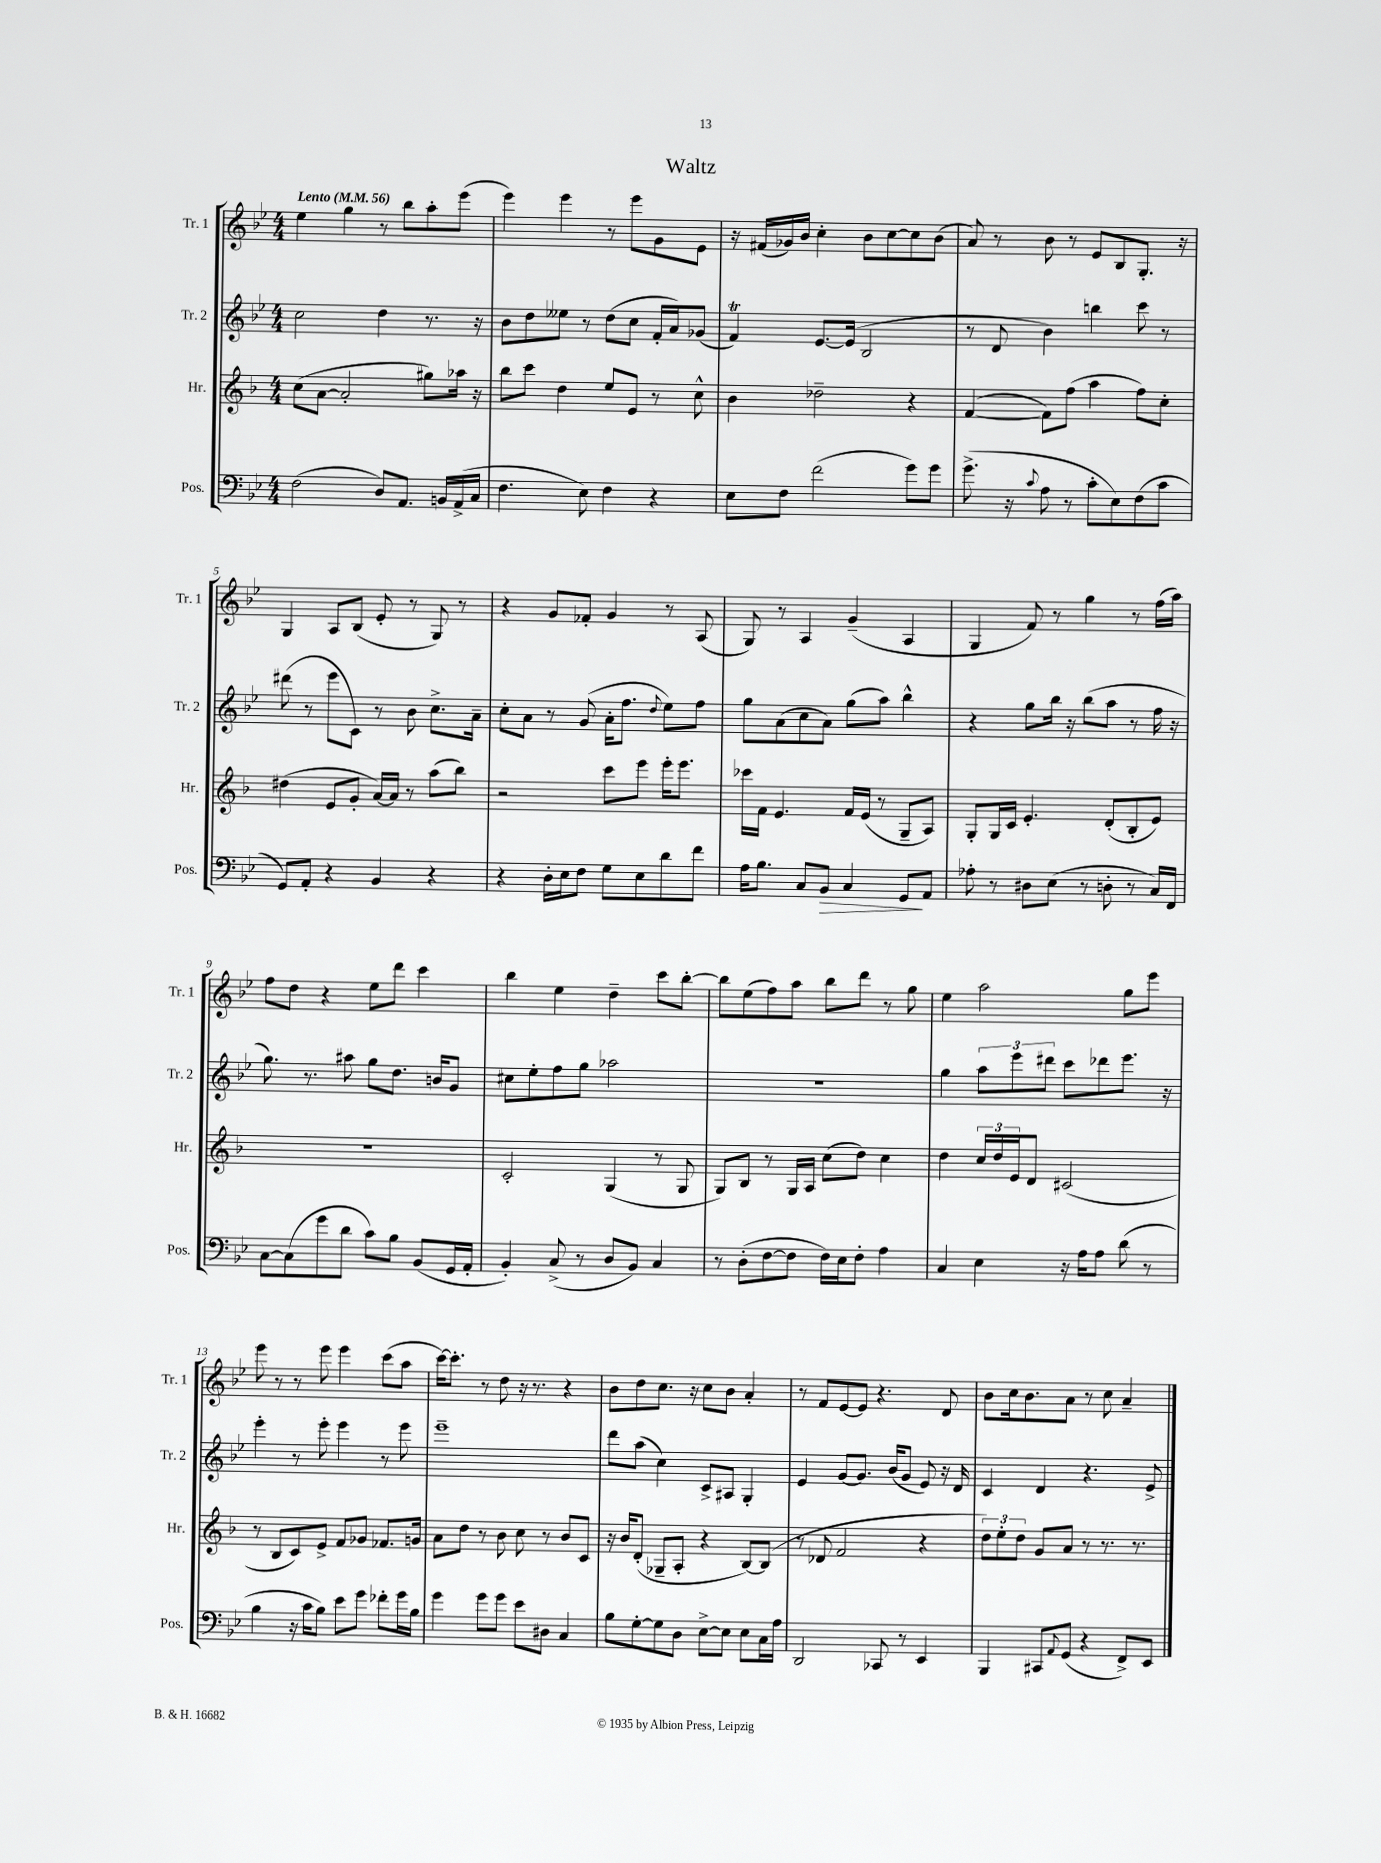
\header { title = "Waltz" }
<<
\new StaffGroup <<
\new Staff = "s0" \with { instrumentName = "Tr. 1" shortInstrumentName = "Tr. 1" } {
    \clef treble \key bes \major \numericTimeSignature \time 4/4 \tempo "Lento" 4 = 56
    ees''4 g''4 r8 bes''8 a''8-. ees'''8( |
    ees'''4) ees'''4 r8 ees'''8 g'8 ees'8 |
    r16 fis'16( ges'16) bes'16 c''4-. bes'8 c''8~ c''8 bes'8( |
    a'8) r8 bes'8 r8 ees'8 bes8 g8.-. r16 |
    g4 a8 bes8( ees'8-. r8 g8) r8 |
    r4 g'8 fes'8-. g'4 r8 a8( |
    g8) r8 a4 g'4--( a4 |
    g4 f'8) r8 g''4 r8 f''16( a''16) |
    f''8 d''8 r4 ees''8 d'''8 c'''4 |
    bes''4 ees''4 d''4-- c'''8 bes''8~-. |
    bes''8 ees''8( f''8) a''8 bes''8 d'''8 r8 g''8 |
    ees''4 a''2 g''8 ees'''8 |
    ees'''8 r8 r8 ees'''8 ees'''4 c'''8( a''8 |
    c'''16~) c'''8.-. r8 d''8 r16 r8. r4 |
    bes'8 d''8 c''8. r16 c''8 bes'8 a'4-. |
    r8 f'8 ees'8~ ees'8 r4. d'8 |
    bes'8 c''16 bes'8. a'8 r8 c''8 a'4-- \bar "|." |
}
\new Staff = "s1" \with { instrumentName = "Tr. 2" shortInstrumentName = "Tr. 2" } {
    \clef treble \key bes \major \numericTimeSignature \time 4/4
    c''2 d''4 r8. r16 |
    bes'8 d''8 eeses''8 r8 d''8( c''8 f'16-. a'16) ges'8( |
    f'4\trill) ees'8.~ ees'16( bes2 |
    r8 d'8 bes'4) b''4 c'''8 r8 |
    dis'''8( r8 ees'''8 c'8) r8 bes'8 c''8.-> a'16-- |
    c''8-. a'8 r8 g'8( a'16-. f''8. \appoggiatura { d''8 } ees''8) f''8 |
    g''8 a'8( c''8 a'8) g''8( a''8) bes''4-^ |
    r4 g''8 bes''16 r16 bes''8( a''8 r8 f''16 r16 |
    g''8.) r8. ais''8 g''8 d''8. b'16 g'8 |
    cis''8 ees''8-. f''8 g''8 aes''2 |
    r1 |
    g''4 \tuplet 3/2 { a''8 ees'''8 dis'''8 } c'''8 des'''8 ees'''8. r16 |
    ees'''4-. r8 ees'''8-. ees'''4 r8 ees'''8 |
    ees'''1-- |
    d'''8 a''8( c''4) c'8-> ais8 g4-. |
    ees'4 g'8~ g'8. bes'16( g'8 ees'8) r16 d'16 |
    c'4 d'4 r4. ees'8-> \bar "|." |
}
\new Staff = "s2" \with { instrumentName = "Hr." shortInstrumentName = "Hr." } {
    \clef treble \key f \major \numericTimeSignature \time 4/4
    c''8( a'8~ a'2-. gis''8) aes''16 r16 |
    bes''8 c'''8 d''4 e''8 e'8 r8 c''8-^ |
    bes'4 des''2-- r4 |
    f'4~( f'8) f''8( a''4 f''8) c''8-. |
    dis''4( e'8 g'8-. a'16~) a'16 r8 a''8( bes''8) |
    r2 c'''8 e'''8 e'''16-. e'''8. |
    ces'''16 f'16 e'4. f'16 e'16( r8 g8-- a8) |
    g8-. g16 c'16 e'4.-. d'8-.( bes8-. e'8) |
    R1 |
    c'2-. g4( r8 g8 |
    g8) bes8 r8 g16 a16 c''8( d''8) c''4 |
    d''4 \tuplet 3/2 { c''16 d''16 e'16 } d'8 cis'2( |
    r8 bes8 c'8) e'8-> f'8 ges'8 fes'8. g'16 |
    a'8 d''8 r8 bes'8 c''8 r8 bes'8 c'8 |
    r16 bes'16 d'8-.( ges8-- a8-. r4 bes8~) bes8( |
    r8 des'8 f'2 r4 |
    \tuplet 3/2 { d''8) e''8-. d''8 } g'8 a'8 r8 r8. r8. \bar "|." |
}
\new Staff = "s3" \with { instrumentName = "Pos." shortInstrumentName = "Pos." } {
    \clef bass \key bes \major \numericTimeSignature \time 4/4
    f2( d8) a,8. b,16 a,16->( c16 |
    f4. ees8) f4 r4 |
    ees8 f8 f'2( g'8) g'8 |
    g'8.->( r16 \appoggiatura { c'8 } a8 r8 c'8-. ees8) f8( c'8 |
    g,8) a,8-. r4 bes,4 r4 |
    r4 d16-. ees16 f8 g8 ees8 d'8 f'8 |
    a16 bes8. c8 bes,8\> c4 g,8\! a,8 |
    aes8-. r8 dis8 ees8( r8 d8-. r8 c16) f,16 |
    c8~ c8( g'8 d'8 c'8) bes8 bes,8( g,16 a,16-. |
    bes,4-.) c8->( r8 d8 bes,8) c4 |
    r8 d8-.( f8~ f8 f16) ees16 f8-. a4 |
    c4 ees4 r16 a16 a8 d'8( r8 |
    bes4 r16 c'16 bes8) ees'8 g'8 fes'8-. g'16 bes16 |
    g'4 g'8 g'8 ees'8 dis8 c4 |
    bes8 g8~-. g8 d8 ees8~-> ees8 ees8 c16 a16 |
    d,2 ces,8 r8 ees,4 |
    bes,,4 cis,8 \appoggiatura { a,8 } g,8( r4 f,8->) ees,8 \bar "|." |
}
>>
>>
